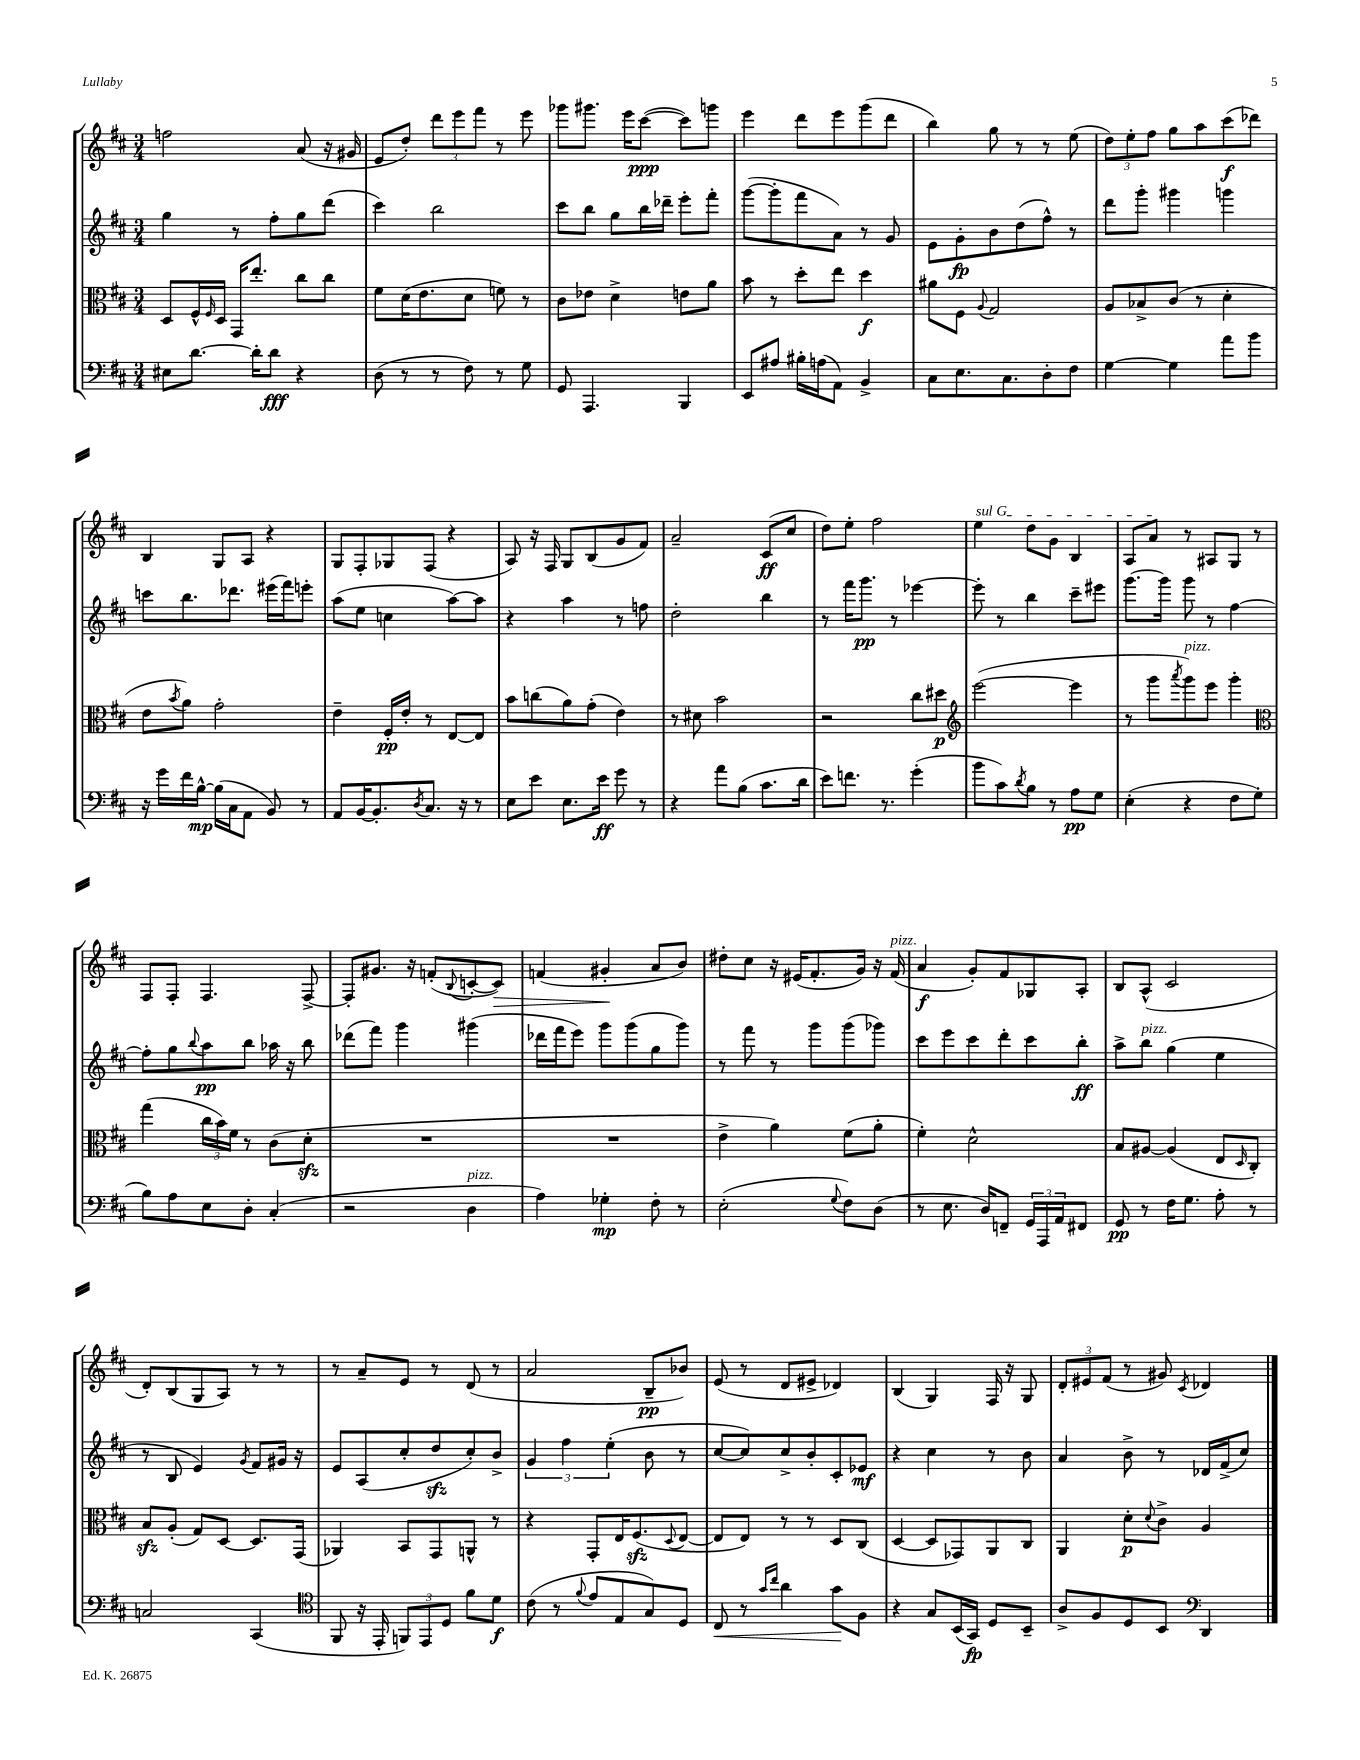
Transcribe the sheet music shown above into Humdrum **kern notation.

**kern	**kern	**kern	**kern
*staff4	*staff3	*staff2	*staff1
*clefF4	*clefC3	*clefG2	*clefG2
*k[f#c#]	*k[f#c#]	*k[f#c#]	*k[f#c#]
*M3/4	*M3/4	*M3/4	*M3/4
8E#	8D	4gg	2ff
[8.d	16F#^^	.	.
.	16qqF#	.	.
.	16D	.	.
.	16GG	8r	.
16d']	8.ee'	.	.
8d	.	8ff#'	.
4r	8cc#	8gg	(8a
.	8cc#	(8ddd	16r
.	.	.	16g#
=	=	=	=
(8D	8f#	4ccc#)	8e
8r	(16d	.	8dd')
.	8.e	.	.
8r	.	2bb	12ddd
.	.	.	12eee
8F#)	8d	.	.
.	.	.	12fff#
8r	8f)	.	8r
8G	8r	.	8eee
=	=	=	=
8GG	8c#	8ccc#	8ggg-
4.AAA	8e-	8bb	8.ggg#
.	4d^	8gg	.
.	.	.	16eee
.	.	16bb	([8ccc#
.	.	16ddd-~	.
4BBB	8e	8eee'	8ccc#])
.	8a	8fff#'	8ggg
=	=	=	=
8EE	8b	([8ggg	4eee
8A#	8r	8ggg']	.
16B#'	8dd'	8fff#	8ddd
(16A	.	.	.
8AA)	8ee	8a)	8eee
4BB^	4dd	8r	(8ggg
.	.	8g	8ddd
=	=	=	=
8C#	8a#	8e	4bb)
8.E	8F#	8g'	.
.	8qqA	.	.
.	2G	8b	8gg
8.C#	.	.	.
.	.	(8dd	8r
8D'	.	8ff#^^)	8r
8F#	.	8r	(8ee
=	=	=	=
[4G	8A	8ddd	12dd)
.	.	.	12ee'
.	8B-^	8ggg'	.
.	.	.	12ff#
4G]	(8c#	4ggg#	8gg
.	8r	.	8aa
8a	4d'	4ggg	(8ccc#
8b	.	.	8ddd-)
=	=	=	=
16r	8e	8ccc	4B
16g	.	.	.
.	8qb	.	.
16f#	8a)	8.bb	.
[16B^^	.	.	.
(16B]	2g'	.	8G
16C#	.	8.ddd-	.
8AA	.	.	8A
8BB)	.	(16eee#	4r
.	.	16fff#)	.
8r	.	8eee'	.
=	=	=	=
8AA	4e~	(8aa	8G
[16BB	.	8ee	8F#'
8.BB']	.	.	.
.	16F#'	4cc	8G-
.	16e'	.	.
8qD	.	.	.
8.C#	8r	.	(8F#
.	[8E	[8aa)	4r
16r	.	.	.
8r	8E]	8aa]	.
=	=	=	=
8E	8b	4r	8A)
8e	(8cc	.	16r
.	.	.	16F#
8.E	8a)	4aa	8G
.	(8g'	.	(8B
16e	.	.	.
8g	4e)	8r	8g
8r	.	8ff	8f#)
=	=	=	=
4r	8r	2dd'	2a~
.	8d#	.	.
8a	2b	.	.
(8B	.	.	.
8.c#	.	4bb	(8c#
.	.	.	8cc#
16d	.	.	.
=	=	=	=
8e)	2r	8r	8dd)
8.f	.	16fff#	8ee'
.	.	8.ggg	.
.	.	.	2ff#
8.r	.	.	.
.	.	8r	.
(4g'	8cc#	[4eee-	.
.	8dd#	.	.
=	=	=	=
*	*clefG2	*	*
8b	([2eee	8eee-']	4ee
8c#)	.	8r	.
8qd	.	.	.
8B	.	4bb	8dd
8r	.	.	8g
8A	4eee]	8ccc#~	4B
8G	.	8eee#	.
=	=	=	=
(4E'	8r	[8.ggg	8A
.	8ggg	.	8a
.	.	16ggg]	.
.	8qaaa	.	.
4r	8ggg)	8ggg	8r
.	8eee	8r	8A#
8F#	4ggg'	[4ff#	8G
8G'	.	.	8r
=	=	=	=
*	*clefC3	*	*
8B)	(4gg	8ff#']	8F#
8A	.	8gg	8F#'
.	.	8qqbb	.
8E	24cc#	8aa	4.F#
.	24b)	.	.
.	24f#	.	.
8D'	8r	8bb	.
(4C#'	(8c#	16aa-	.
.	.	16r	.
.	8d'	8bb	[8F#^
=	=	=	=
2r	2.r	(8ddd-	8F#']
.	.	8fff#)	8.g#
.	.	4ggg	.
.	.	.	16r
.	.	.	(8f'
.	.	.	8qqB
4D	.	(4ggg#	[8c'
.	.	.	8c])
=	=	=	=
4A)	2.r	16ddd-	(4f
.	.	16fff#	.
.	.	8eee)	.
4G-'	.	8ggg	4g#'
.	.	(8ggg	.
8F#'	.	8gg	8a
8r	.	8ggg)	8b)
=	=	=	=
(2E'	4e^	8r	8dd#'
.	.	8fff#	8cc#
.	4a)	8r	16r
.	.	.	(16e#
.	.	8ggg	8.f#'
8qqG	.	.	.
8F#)	(8f#	(8ggg	.
.	.	.	16g)
(8D	8a'	8ggg-)	16r
.	.	.	(16f#
=	=	=	=
8r	4f#')	8ccc#	4a
8.E	.	8eee	.
.	2d^^	8ccc#	8g')
16D)	.	.	.
8FF~	.	8ddd'	8f#
24GG	.	8ccc#	8G-
24AAA	.	.	.
24AA	.	.	.
8FF#	.	8bb'	8A'
=	=	=	=
8GG	8B	8aa^	8B
8r	[8A#	8bb	(8A^^
16F#	(4A#]	(4gg	2c#
8.G	.	.	.
8A'	8E	4ee	.
.	16qqD	.	.
8r	8C#')	.	.
=	=	=	=
2C	8B	8r	8d')
.	(8A'	8B	(8B
.	8G)	4e)	8G
.	[8D	.	8A)
.	.	8qg	.
(4CC#	8.D]	8f#	8r
.	.	16g#	8r
.	(16GG	16r	.
=	=	=	=
*clefC4	*	*	*
8FF#	4AA-)	8e	8r
16r	.	(8A	8a~
16EE'	.	.	.
12FF)	8BB	8cc#'	8e
12EE	.	.	.
.	8GG	8dd	8r
12D	.	.	.
8f#	8AA^^	8cc#')	(8d
8d	8r	8b^	8r
=	=	=	=
(8c#	4r	6g	2a
8r	.	.	.
.	.	6ff#	.
8qqf#	.	.	.
8e	8GG'	.	.
.	.	(6ee'	.
8E	16E	.	.
.	(8.F#	.	.
8G)	.	8b	8B~
.	8qqD	.	.
8D	[8E	8r	8b-)
=	=	=	=
8C#	8E]	[8cc#	(8e
8r	8E)	8cc#])	8r
16qqg	.	.	.
16qqcc#	.	.	.
4a	8r	8cc#^	8d
.	8r	8b'	8e#^
8g	8D	8c#'	4d-)
8F#	(8C#	8e-	.
=	=	=	=
4r	[4D	4r	(4B
8G	8D]	4cc#	4G)
(16BB	8GG-)	.	.
16GG)	.	.	.
8D	8AA	8r	16F#
.	.	.	16r
8BB~	8C#	8b	8G
=	=	=	=
8A^	4AA	4a	12d'
.	.	.	12e#
8F#	.	.	.
.	.	.	(12f#
8D	8d'	8b^	8r
.	8qqd	.	.
8BB	8c#^	8r	8g#)
*clefF4	*	*	*
.	.	.	8qc#
4DD	4A	16d-	4d-
.	.	(16f#^	.
.	.	8cc#)	.
==	==	==	==
*-	*-	*-	*-
